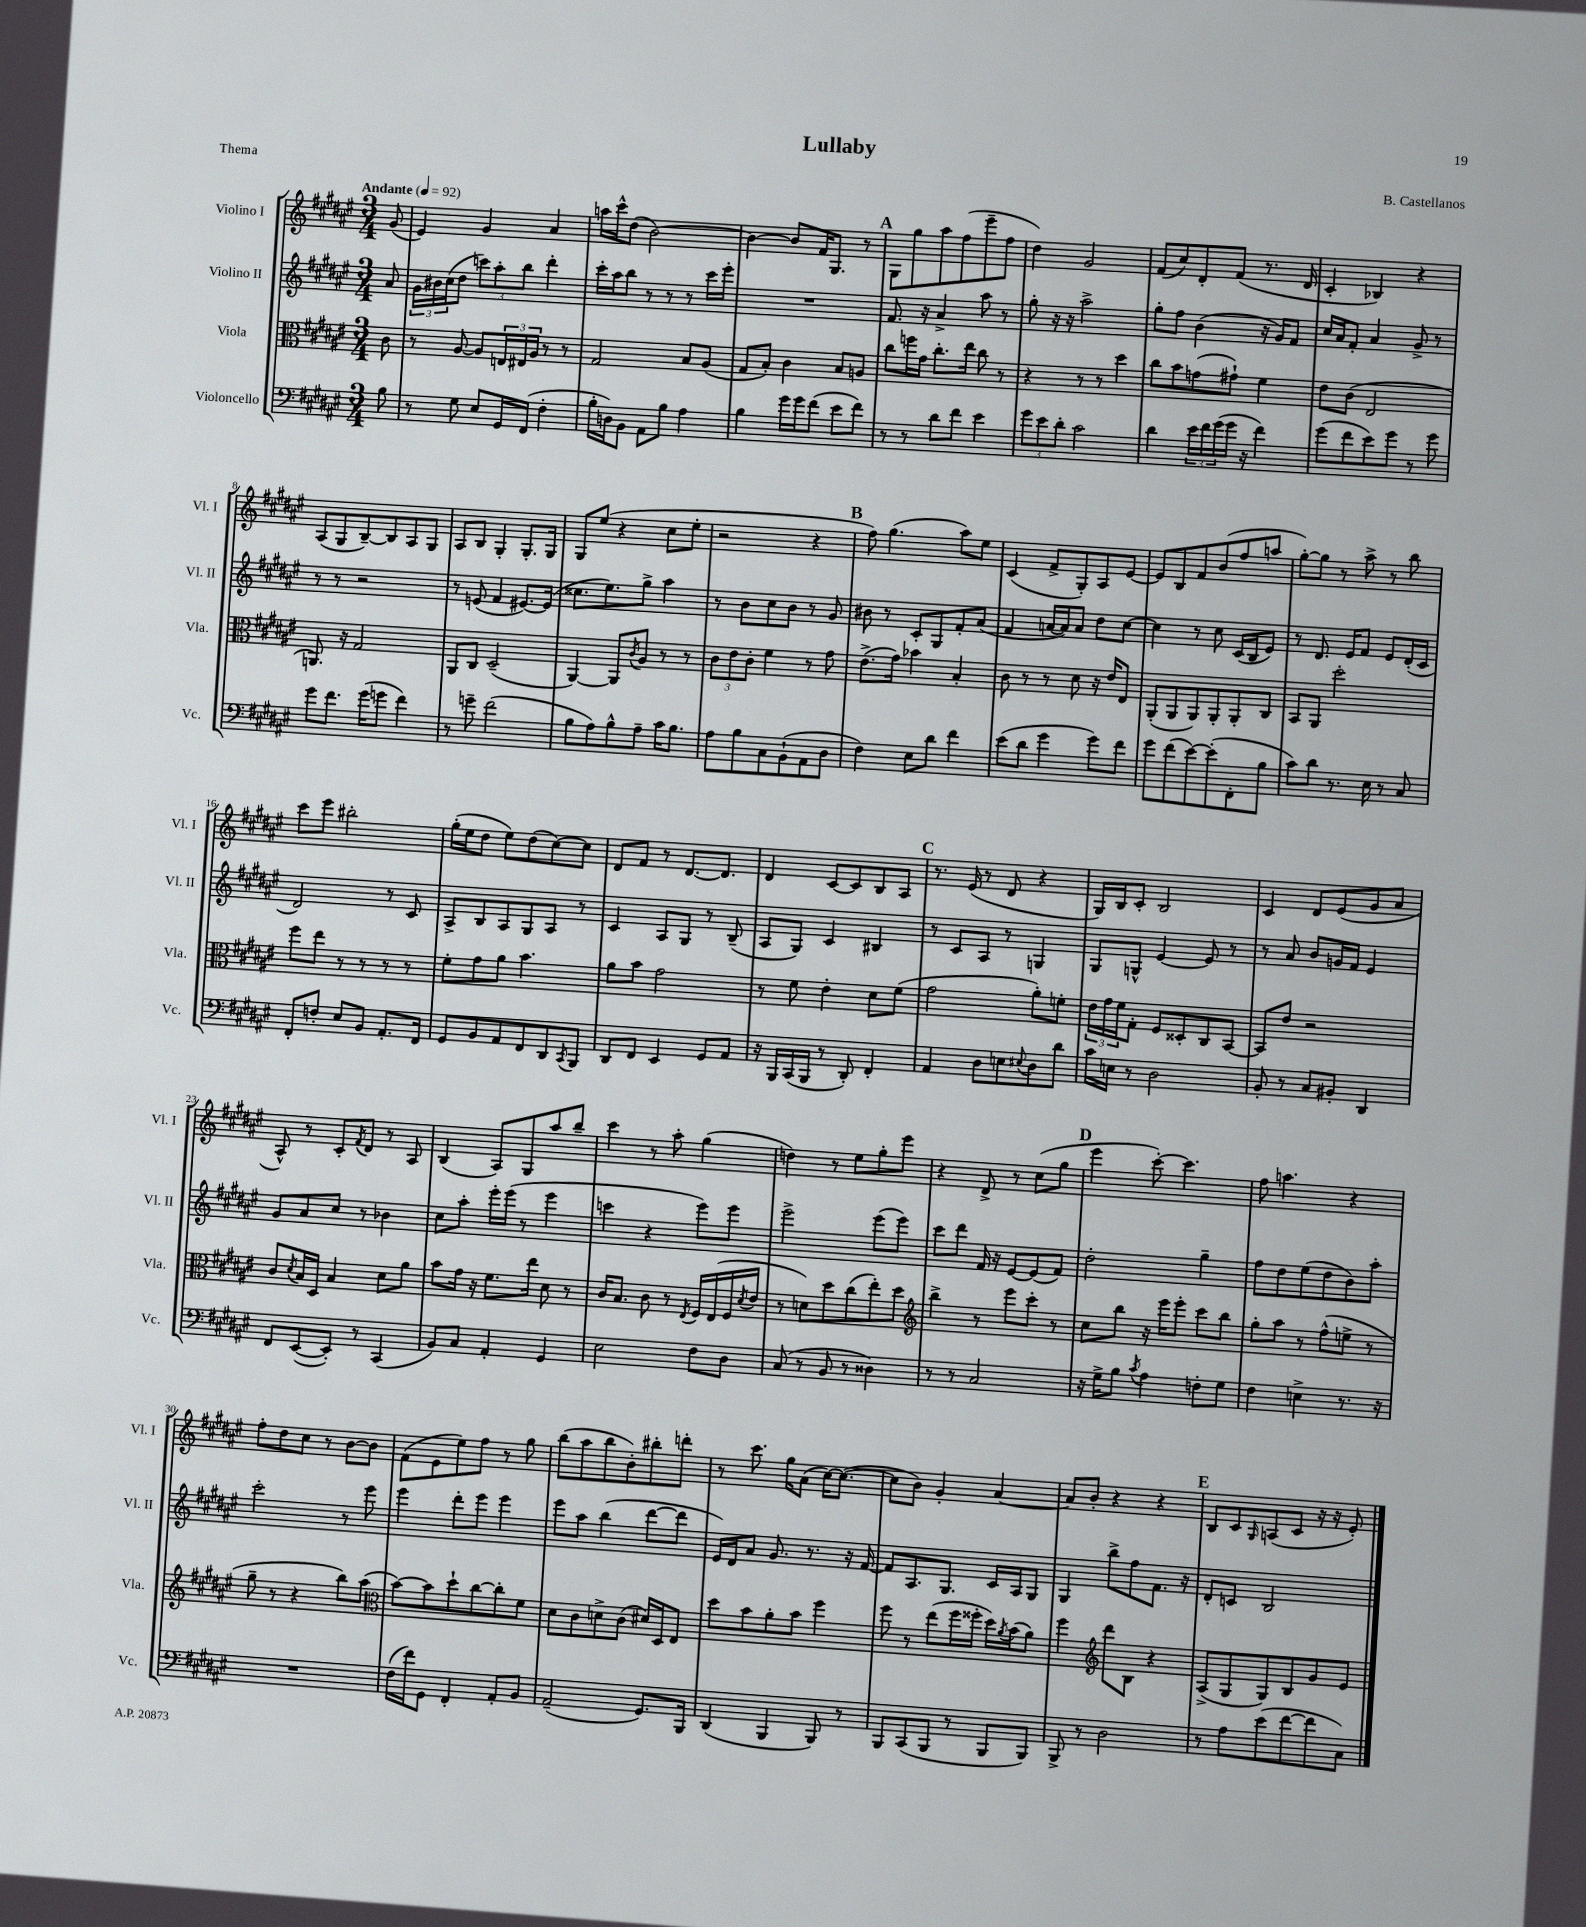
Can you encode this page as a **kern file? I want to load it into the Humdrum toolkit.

**kern	**kern	**kern	**kern
*staff4	*staff3	*staff2	*staff1
*clefF4	*clefC3	*clefG2	*clefG2
*k[f#c#g#d#a#e#]	*k[f#c#g#d#a#e#]	*k[f#c#g#d#a#e#]	*k[f#c#g#d#a#e#]
*M3/4	*M3/4	*M3/4	*M3/4
*MM92	*MM92	*MM92	*MM92
8B	8c#	8a#	(8g#
=	=	=	=
8r	8r	24g#	4e#)
.	.	24b#	.
.	.	(24cc#	.
8G#	[8A#	8dd#	.
8E#	8A#]	12ccc)	4g#
.	.	12aa#'	.
16GG#	24E	.	.
.	24E#	12bb	.
(16FF#	.	.	.
.	24A#	.	.
4F#'	8r	4ddd#'	4a#
.	8r	.	.
=	=	=	=
16B'	2G#	16ccc#'	16aa
16D)	.	16aa#	16ccc#^^
8BB	.	8bb	(8dd#
8AA#	.	8r	[2b)
8B	.	8r	.
4A#	8B	8r	.
.	(8A#	16ccc#	.
.	.	16eee#'	.
=	=	=	=
4B	8G#	2.r	4b_
.	8B')	.	.
16g#	4c#	.	8b]
16g#	.	.	.
(8f#	.	.	16f#
.	.	.	8.G#
8e#	8B	.	.
8f#)	8A	.	8r
=	=	=	=
8r	8cc#	8.f#	8G#
8r	16ff	.	8gg#
.	16g#	16r	.
8d#	8.cc#'	4a#^	8aa#
8f#	.	.	(8ff#
.	16ee#	.	.
4e#	8cc#	8aa#	8eee#~
.	8r	8r	8ff#
=	=	=	=
12g#	4r	8gg#'	4dd#)
12e#	.	.	.
.	.	16r	.
12d#'	.	.	.
.	.	16r	.
2c#	8r	2aa#^	2g#
.	8r	.	.
.	4dd#	.	.
=	=	=	=
4d#	8cc#	8gg#'	(8f#
.	8b	8ff#	8cc#)
24e#	(8g	(4b	8d#'
24f#	.	.	.
(24g#	.	.	.
16g#	8g#`)	.	(8f#
16r	.	.	.
4f#)	4f#	16r	8.r
.	.	16g#)	.
.	.	8f#	.
.	.	.	16d#
=	=	=	=
(8g#	8e#	16cc#	4c#'
.	.	16a#	.
8f#	(8c#	8f#'	.
8e#)	2E#	4a#	4B-)
8g#	.	.	.
8r	.	8g#^	4r
8g#	.	8r	.
=	=	=	=
8g#	8.AA)	8r	(8A#
8.f#	.	8r	8G#
.	16r	.	.
.	2G#	2r	[8B~)
(16g#	.	.	.
8g	.	.	8B]
4f#)	.	.	8A#
.	.	.	8G#
=	=	=	=
8r	8AA#	8r	8A#
8g~	8C#	(8e	8B
(2f#	(2D#~	4f#	4G#'
.	.	[8.e#)	8.G#'
.	.	(16e#]	16G#
=	=	=	=
8B	[4AA#)	8.cc##	8G#
8A#)	.	.	(8ee#
.	.	8.ee#)	.
8B^^	8AA#]	.	4r
.	8qc#	.	.
8A#~	8A#	8gg#^	.
16c#	8r	4aa#	8cc#
8.B	.	.	.
.	8r	.	8ee#'
=	=	=	=
8A#	12c#	8r	2r
.	12e#	.	.
8B	.	8b	.
.	12c#'	.	.
8C#	4f#	8cc#	.
(8BB`	.	8b	.
8AA#	8r	8r	4r
8D#	8g#	8g#	.
=	=	=	=
4F#)	(8.e#^	8b#	8ff#)
.	.	8r	(4.gg#
.	16g#)	.	.
8E#	4b-	8c#'	.
8d#	.	8G#	.
4f#	4B'	8f#'	8aa#)
.	.	(8a#	8ee#
=	=	=	=
(8e#	8c#	4f#	(4c#
8d#	8r	.	.
4g#	8r	[16a	8f#^
.	.	16a])	.
.	8d#	8a	8G#')
8g#)	16r	8dd#	8A#
.	16e#	.	.
8f#	8E#	[8cc#	[8e#
=	=	=	=
8g#	(8AA#'	4cc#]	8e#]
(8f#	8AA#	.	8B
[8e#)	8AA#)	8r	8f#
(8e#']	8AA#'	8cc#	(8b
8FF#'	8AA#'	(16c#	8ff#
.	.	16B	.
8B	8C#	8e#)	8aa
=	=	=	=
8c#)	8BB	8r	[8gg#')
8d#	8AA#	8.d#	8gg#]
8.r	2dd#'	.	8r
.	.	16e#	.
.	.	8f#	8aa#^
16E#	.	.	.
8r	.	8e#	8r
8C#	.	(16d#'	8bb
.	.	16c#	.
=	=	=	=
8FF#'	8ff#	2d#)	8ccc#
8F'	8ee#	.	8eee#
8E#	8r	.	2bb#'
8BB	8r	.	.
8.AA#'	8r	8r	.
.	8r	8c#	.
16FF#	.	.	.
=	=	=	=
8GG#	8f#'	8A#^	(16gg#'
.	.	.	16ee#
8BB	8g#	8B	8dd#
8AA#	8a#	8A#	8ee#)
8FF#	4.b	8G#	(8dd#
8DD#	.	8A#	[8cc#)
8qCC#	.	.	.
8BBB	.	8r	8cc#]
=	=	=	=
8DD#	8a#	4c#	8d#
8FF#	8b	.	8f#
4EE#	2g#	8A#	8r
.	.	8G#	[8.d#
8GG#	.	8r	.
.	.	.	8.d#]
8AA#	.	(8B~	.
=	=	=	=
16r	8r	8A#	4d#
16BBB	.	.	.
(16CC#	8f#	8G#)	.
16BBB	.	.	.
8r	4e#'	4c#	[8c#
8DD#')	.	.	8c#]
4FF#'	8d#	4B#	8B
.	(8f#	.	8A#
=	=	=	=
4AA#	2g#	8r	8.r
.	.	8c#	.
.	.	.	(16e#
8D#	.	8A#	8r
8E	.	8r	8d#
8qqE#	.	.	.
8D#	8a#')	4G	4r
8d#	8f'	.	.
=	=	=	=
16c#	24e#	8G#	16G#)
.	24g#	.	.
16E	.	.	16B
.	24f#	.	.
8r	8G#'	8G^^	8c#'
2D#	8F#	[4e#	2B
.	8D##'	.	.
.	8C#	8e#]	.
.	[8BB	8r	.
=	=	=	=
8BB'	8BB]	8r	4c#
8r	8e#	8a#	.
8C#	2r	8b	8d#
8BB#'	.	16g	(8e#
.	.	16f#	.
4DD#	.	4e#	8g#
.	.	.	8a#
=	=	=	=
8FF#	8c#	8g#	8A#^^)
.	8qd#	.	.
([8EE#	16B	8a#	8r
.	16D#	.	.
8EE#'])	4B	8cc#	8c#'
.	.	.	8qf#
8r	.	8r	8d#
(4CC#	8d#	4b-	8r
.	8a#	.	8A#
=	=	=	=
8BB)	8b	8cc#	(4B
8C#	16g#	8aa#'	.
.	16r	.	.
4AA#'	8.f#	16eee#'	8A#)
.	.	(16eee#	.
.	.	8r	8G#
.	16ee#	.	.
4GG#	8d#	4eee#	8aa#
.	8r	.	8bb~
=	=	=	=
2E#	16c#	4ccc	4ccc#
.	8.B	.	.
.	8c#	4r	8r
.	8r	.	8aa#'
.	8qE#	.	.
8F#	16F#	8eee#)	(4gg#
.	(16E#	.	.
8D#	16F#	8eee#	.
.	8qd#	.	.
.	16e#	.	.
=	=	=	=
(8C#	8r	2eee#^	4dd)
8r	8d)	.	.
8BB	8dd#	.	8r
8r	(8cc#	.	8ee#
4D##)	8ee#')	(8eee#	8gg#'
.	8dd#	8eee#)	8eee#
=	=	=	=
*	*clefG2	*	*
8r	4bb^	8ccc#	4r
8r	.	8ddd#	.
2C#	8r	16f#	8d#^
.	.	16r	.
.	8eee#	[8e#	8r
.	8ccc#'	(8e#]	(8cc#
.	8r	8f#)	8gg#
=	=	=	=
16r	8cc#	2dd#'	4eee#
16G#^	.	.	.
8B	8bb	.	.
8qc#	.	.	.
4A#	16r	.	[8ccc#')
.	16eee#	.	.
.	8eee#'	.	4.ccc#]
8F'	8ccc#	4gg#~	.
8G#	8bb	.	.
=	=	=	=
4F#	8gg#'	8ff#	8ff#
.	8aa#	8dd#	4.aa
4E^	8r	(8ee#	.
.	(8ff#^^	8dd#	.
8.r	8ee^	8b)	4r
.	8r	8aa#'	.
16r	.	.	.
=	=	=	=
2.r	8gg#~	2ccc#'	8ff#'
.	8r	.	8dd#
.	4r	.	8cc#
.	.	.	8r
.	8bb)	8r	[8b
.	(8aa#	8eee#	8b]
=	=	=	=
*	*clefC3	*	*
(16F#	[8b)	4eee#	(8f#
16f#)	.	.	.
8GG#	8b]	.	8e#
4FF#'	8dd#`	8ddd#'	8ee#)
.	[8cc#	8eee#	8ff#
8AA#'	8cc#']	4eee#	8r
8BB	8f#	.	8gg#
=	=	=	=
(2AA#~	8d#	8eee#	(8bb
.	8c#	8aa#	8aa#
.	8d^	(4bb	8bb
.	(8c#	.	8b')
8.GG#)	16d#)	[8ddd#	8bb#'
.	16D#	.	.
.	8E#	8ddd#]	8ddd'
16BBB	.	.	.
=	=	=	=
(4DD#	8dd#	16e#)	8r
.	.	16d#	.
.	8b	8a#	8.ccc#
4BBB	8a#'	8.g#	.
.	.	.	16gg#
.	8b	.	(8a#
.	.	8.r	.
8BBB)	4ff#	.	[16cc#)
.	.	.	(8.cc#_
8r	.	16r	.
.	.	[16f#	.
=	=	=	=
8BBB	8ff#	8f#]	8cc#]
(8CC#	8r	8.A#	8b)
8BBB	(8ee#	.	4g#'
.	.	8.G#	.
8r	16ff#	.	.
.	16ff##'	.	.
8BBB	16dd#)	16c#	[4a#
.	8qa#	.	.
.	(16b	16A#	.
8BBB)	8a#)	8G#	.
=	=	=	=
8BBB^	4ff#	4G#	8a#]
8r	.	.	8b'
*	*clefG2	*	*
2D#	8ddd#	8bb^	4r
.	8B	8ff#	.
.	4r	8.f#	4r
.	.	16r	.
=	=	=	=
8r	(8A#^	8d#'	8B
8A#	8G#	8c	8c#
.	.	.	16qqG#
(8e#	8G#)	2B	(8A
[8f#	8B	.	8c#
8f#]	8g#	.	16r
.	.	.	16r
8C#)	8e#	.	8e#')
==	==	==	==
*-	*-	*-	*-
